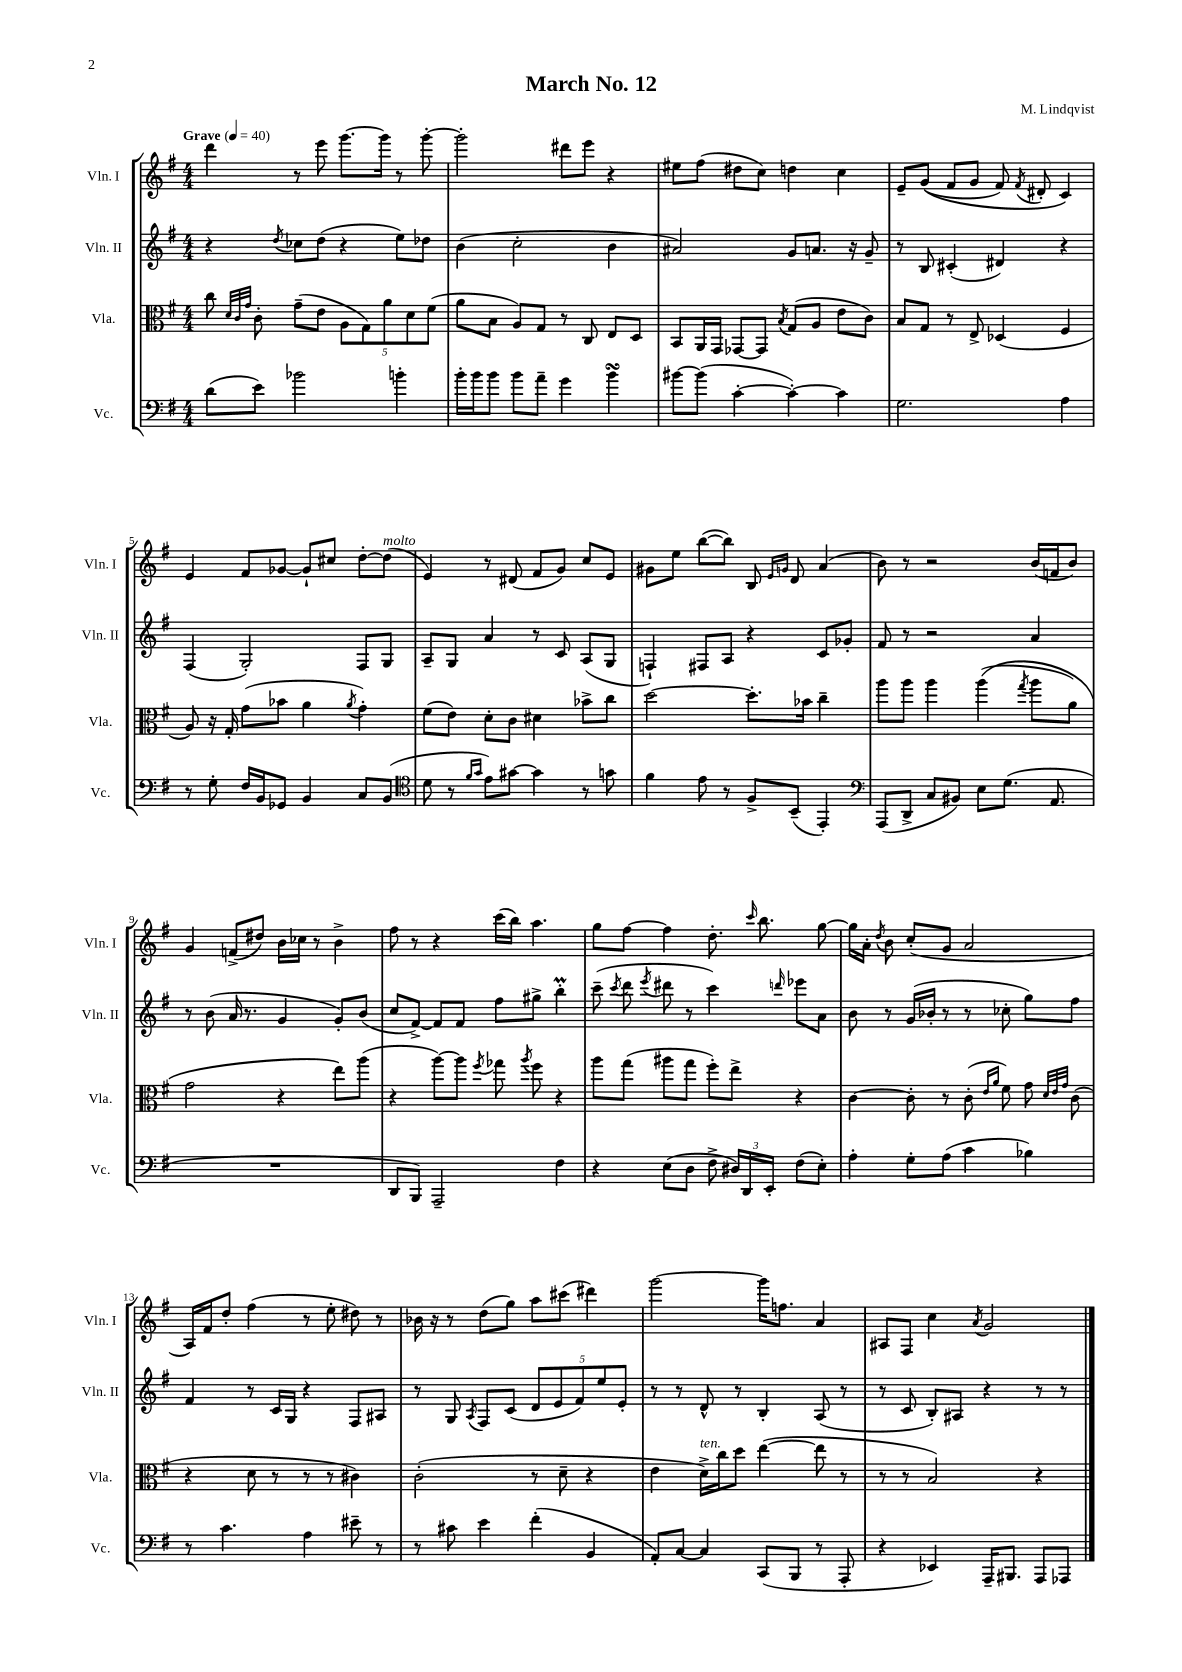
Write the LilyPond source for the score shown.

\header { title = "March No. 12" composer = "M. Lindqvist" }
<<
\new StaffGroup <<
\new Staff = "s0" \with { instrumentName = "Vln. I" shortInstrumentName = "Vln. I" } {
    \clef treble \key g \major \numericTimeSignature \time 4/4 \tempo "Grave" 4 = 40
    \autoBeamOff d'''4 r8 e'''8 g'''8.[~ g'''16] r8 g'''8~-. |
    g'''2-. dis'''8[ e'''8] r4 |
    eis''8[ fis''8]( dis''8[ c''8]) d''4 c''4 |
    e'8[-- g'8](\( fis'8[ g'8] fis'8) \acciaccatura { fis'8 } dis'8-. c'4\) |
    e'4 fis'8[ ges'8]~ ges'8[-! cis''8] d''8[~-. d''8]^\markup { \italic "molto" }( |
    e'4) r8 dis'8( fis'8[ g'8]) c''8[ e'8] |
    gis'8[ e''8] b''8[~( b''8]) b8 \grace { e'16[ g'16] } d'8 a'4( |
    b'8) r8 r2 b'16[( f'16 b'8]) |
    g'4 f'8[->( dis''8]) b'16[ ces''16] r8 b'4-> |
    fis''8 r8 r4 c'''16[( b''16]) a''4. |
    g''8[ fis''8]~ fis''4 d''8.-. \grace { c'''16 } b''8. g''8~ |
    g''16[ a'16]-. \acciaccatura { d''8 } b'8 c''8[-.( g'8] a'2 |
    a16[) fis'16 d''8]-. fis''4( r8 e''8-. dis''8) r8 |
    bes'16 r16 r8 d''8[( g''8]) a''8[ cis'''8]( dis'''4) |
    g'''2~ g'''16[ f''8.] a'4 |
    ais8[ fis8] c''4 \acciaccatura { a'8 } g'2 \bar "|." |
}
\new Staff = "s1" \with { instrumentName = "Vln. II" shortInstrumentName = "Vln. II" } {
    \clef treble \key g \major \numericTimeSignature \time 4/4
    \autoBeamOff r4 \acciaccatura { d''8 } ces''8[ d''8]( r4 e''8[) des''8] |
    b'4( c''2-. b'4 |
    ais'2) g'8[ a'8.] r16 g'8-- |
    r8 b8 cis'4-.( dis'4) r4 |
    fis4( g2-.) fis8[ g8] |
    a8[-- g8] a'4 r8 c'8 a8[( g8] |
    f4-!) fis8[ a8] r4 c'8[ ges'8]-. |
    fis'8 r8 r2 a'4 |
    r8 b'8( a'16 r8. g'4 g'8[-.) b'8]( |
    c''8[ fis'8]~->) fis'8[ fis'8] fis''8[ gis''8]-> b''4-.\prall |
    c'''8--( \acciaccatura { c'''8 } d'''8 \acciaccatura { e'''8 } dis'''8 r8 c'''4) \grace { d'''16 } ees'''8[ a'8] |
    b'8 r8 g'16[( bes'16]-. r8 r8 ces''8-. g''8[) fis''8] |
    fis'4 r8 c'16[ g16] r4 fis8[ ais8] |
    r8 g8 \acciaccatura { a8 } fis8[ c'8]( \tuplet 5/4 { d'8[ e'8 fis'8) e''8 e'8]-. } |
    r8 r8 d'8-^ r8 b4-. a8( r8 |
    r8 c'8 b8[-.) ais8] r4 r8 r8 \bar "|." |
}
\new Staff = "s2" \with { instrumentName = "Vla." shortInstrumentName = "Vla." } {
    \clef alto \key g \major \numericTimeSignature \time 4/4
    \autoBeamOff c''8 \grace { d'32[ c'32 g'32] } c'8-. g'8[--( e'8] \tuplet 5/4 { a8[ g8) a'8 d'8 fis'8]( } |
    a'8[ b8] a8[) g8] r8 c8 e8[ d8] |
    b,8[ a,16 g,16] ges,8[~ ges,8] \acciaccatura { b8 } g8[( a8] e'8[ c'8]) |
    b8[ g8] r8 e8-> des4( fis4 |
    a8) r16 g16-. g'8[( bes'8] a'4 \acciaccatura { a'8 } g'4-.) |
    fis'8[( e'8]) d'8[-. c'8] dis'4 bes'8[-> c''8] |
    d''2~ d''8.[-. bes'16] c''4-- |
    a''8[ a''8] a''4 a''4(\( \acciaccatura { g''8 } a''8[ a'8]) |
    g'2 r4 e''8[\) a''8]( |
    r4 a''8[~) a''8] \acciaccatura { fis''8 } ges''8 \acciaccatura { a''8 } fis''8 r4 |
    a''8[ g''8]( ais''8[ g''8] fis''8[-.) e''8]-> r4 |
    c'4~ c'8-. r8 c'8-.( \grace { e'16[ a'16] } fis'8) g'8 \grace { d'32[ e'32 g'32] } c'8( |
    r4 d'8 r8 r8 r8 cis'4) |
    c'2-.( r8 d'8-- r4 |
    e'4 d'16[->^\markup { \italic "ten." }) c''16 d''8] e''4~( e''8 r8 |
    r8 r8 b2) r4 \bar "|." |
}
\new Staff = "s3" \with { instrumentName = "Vc." shortInstrumentName = "Vc." } {
    \clef bass \key g \major \numericTimeSignature \time 4/4
    \autoBeamOff d'8[( e'8]) bes'2 b'4-. |
    b'16[-. b'16 b'8] b'8[ a'8]-- g'4 b'4\turn |
    bis'8[~ bis'8]( c'4~-. c'4~-.) c'4 |
    g2. a4 |
    r8 g8-. fis16[ b,16 ges,8] b,4 c8[ b,8]( |
    \clef tenor d'8 r8 \grace { fis'16[ g'16] } e'8[) gis'8]~ gis'4 r8 g'8 |
    fis'4 e'8 r8 fis8[-> b,8]--( e,4-.) |
    \clef bass a,,8[( d,8]-> c8[ bis,8]) e8[ g8.]( a,8. |
    R1 |
    d,8[ b,,8]) a,,2-- fis4 |
    r4 e8[( d8] fis8-> \tuplet 3/2 { dis16[) d,16 e,16]-. } fis8[( e8]-.) |
    a4-. g8[-. a8]( c'4 bes4) |
    r8 c'4. a4 eis'8-- r8 |
    r8 cis'8 e'4 fis'4-.( b,4 |
    a,8[-.) c8]~ c4 c,8[( b,,8] r8 a,,8-. |
    r4 ees,4) a,,16[-- bis,,8.] a,,8[ aes,,8] \bar "|." |
}
>>
>>
